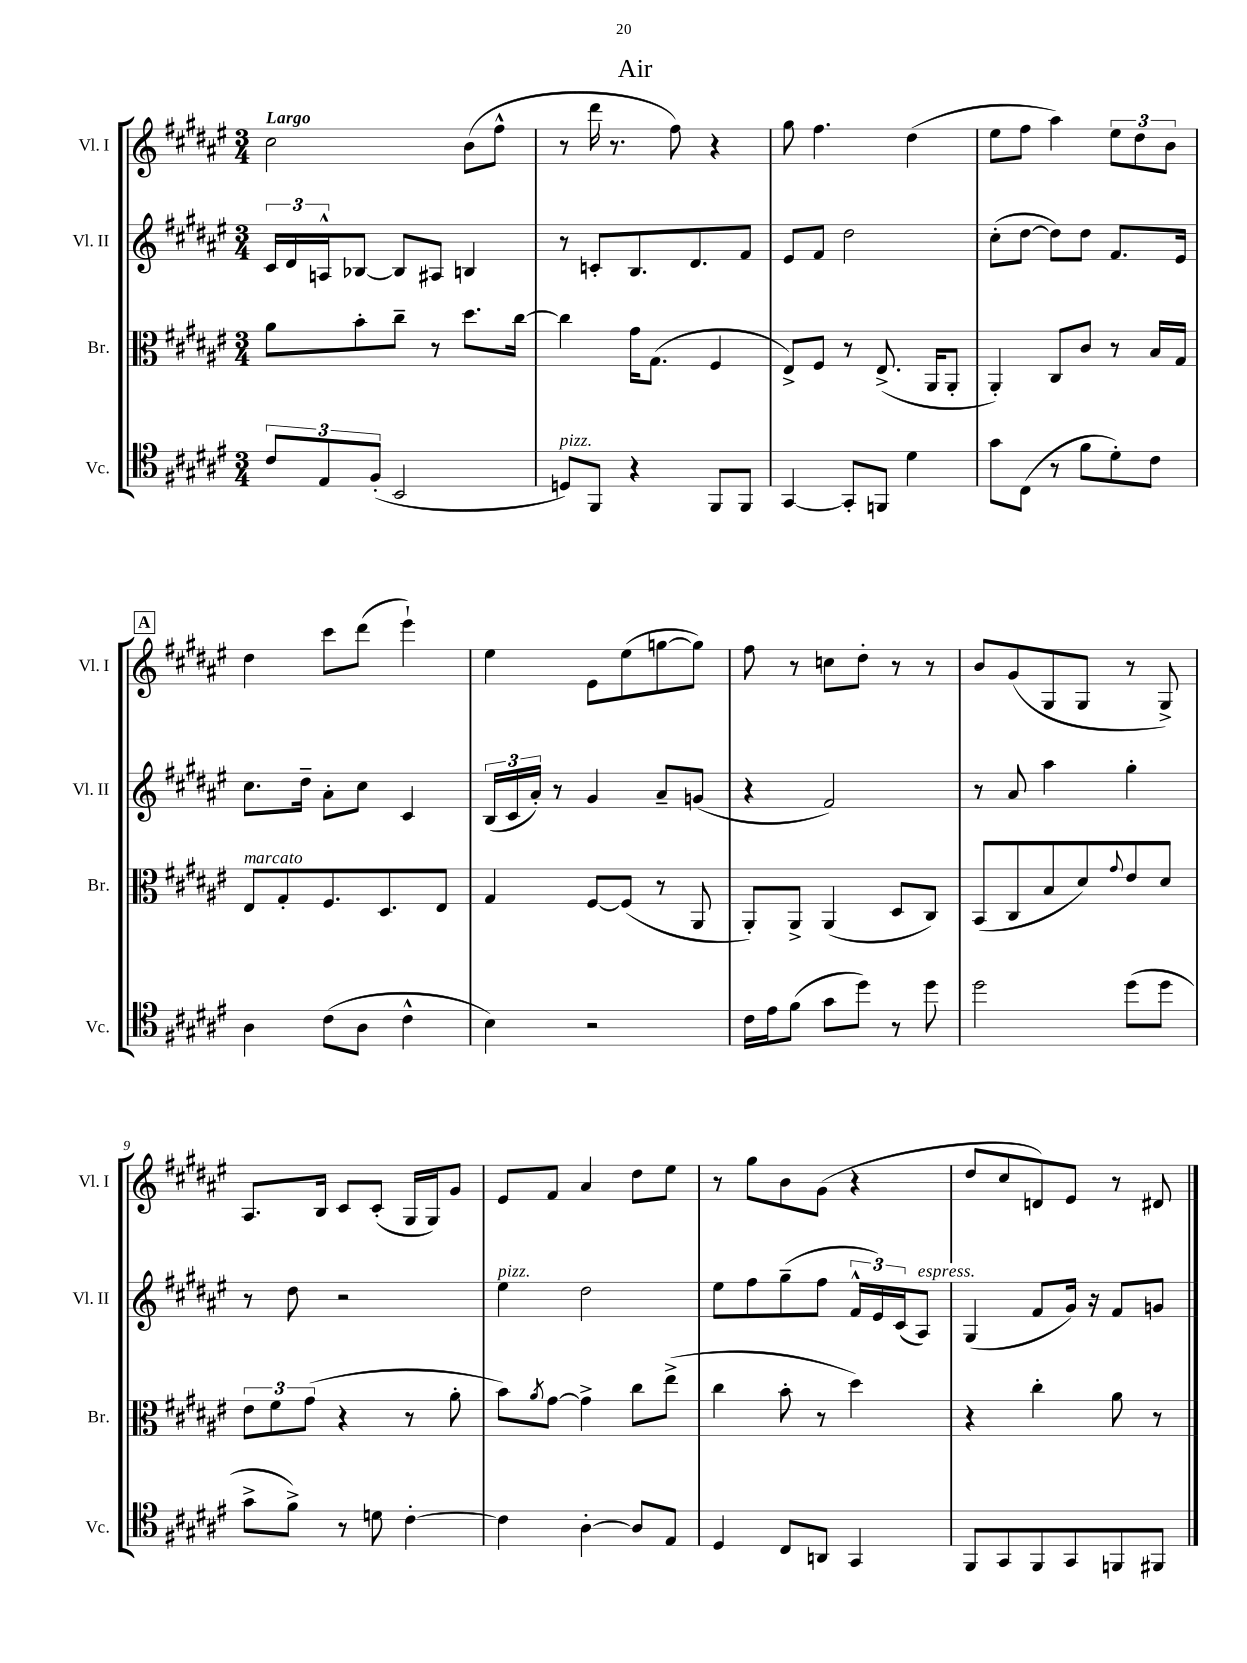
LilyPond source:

\header { title = "Air" }
<<
\new StaffGroup <<
\new Staff = "s0" \with { instrumentName = "Vl. I" shortInstrumentName = "Vl. I" } {
    \clef treble \key fis \major \numericTimeSignature \time 3/4 \tempo "Largo"
    cis''2 b'8( fis''8-^ |
    r8 dis'''16 r8. fis''8) r4 |
    gis''8 fis''4. dis''4( |
    eis''8 fis''8 ais''4) \tuplet 3/2 { eis''8 dis''8 b'8 } |
    \mark \markup { \box "A" } dis''4 cis'''8 dis'''8( eis'''4-!) |
    eis''4 eis'8 eis''8( g''8~ g''8) |
    fis''8 r8 c''8 dis''8-. r8 r8 |
    b'8 gis'8( gis8 gis8 r8 gis8->) |
    ais8. b16 cis'8 cis'8-.( gis16 gis16) gis'8 |
    eis'8 fis'8 ais'4 dis''8 eis''8 |
    r8 gis''8 b'8 gis'8( r4 |
    dis''8 cis''8 d'8) eis'8 r8 dis'8 \bar "|." |
}
\new Staff = "s1" \with { instrumentName = "Vl. II" shortInstrumentName = "Vl. II" } {
    \clef treble \key fis \major \numericTimeSignature \time 3/4
    \tuplet 3/2 { cis'16 dis'16 a16-^ } bes8~ bes8 ais8 b4 |
    r8 c'8-. b8. dis'8. fis'8 |
    eis'8 fis'8 dis''2 |
    cis''8-.( dis''8~ dis''8) dis''8 fis'8. eis'16 |
    \mark \markup { \box "A" } cis''8. dis''16-- ais'8-. cis''8 cis'4 |
    \tuplet 3/2 { b16( cis'16 ais'16-.) } r8 gis'4 ais'8-- g'8( |
    r4 fis'2) |
    r8 ais'8 ais''4 gis''4-. |
    r8 dis''8 r2 |
    eis''4^\markup { \italic "pizz." } dis''2 |
    eis''8 fis''8 gis''8--( fis''8 \tuplet 3/2 { fis'16-^ eis'16) cis'16( } ais8^\markup { \italic "espress." }) |
    gis4( fis'8 gis'16) r16 fis'8 g'8 \bar "|." |
}
\new Staff = "s2" \with { instrumentName = "Br." shortInstrumentName = "Br." } {
    \clef alto \key fis \major \numericTimeSignature \time 3/4
    ais'8 b'8-. cis''8-- r8 dis''8. cis''16~ |
    cis''4 gis'16 gis8.( fis4 |
    eis8->) fis8 r8 eis8.->( ais,16 ais,8-. |
    ais,4-.) cis8 cis'8 r8 b16 gis16 |
    \mark \markup { \box "A" } eis8^\markup { \italic "marcato" } gis8-. fis8. dis8. eis8 |
    gis4 fis8~ fis8( r8 ais,8 |
    ais,8-.) ais,8-> ais,4( dis8 cis8) |
    b,8( cis8 b8 dis'8) \appoggiatura { gis'8 } eis'8 dis'8 |
    \tuplet 3/2 { eis'8 fis'8 gis'8( } r4 r8 ais'8-. |
    b'8) \acciaccatura { ais'8 } gis'8~ gis'4-> cis''8 eis''8->( |
    cis''4 b'8-. r8 dis''4) |
    r4 cis''4-. ais'8 r8 \bar "|." |
}
\new Staff = "s3" \with { instrumentName = "Vc." shortInstrumentName = "Vc." } {
    \clef tenor \key fis \major \numericTimeSignature \time 3/4
    \tuplet 3/2 { cis'8 eis8 fis8-.( } b,2 |
    d8^\markup { \italic "pizz." }) fis,8 r4 fis,8 fis,8 |
    gis,4~ gis,8-. f,8 dis'4 |
    gis'8 cis8( r8 fis'8 dis'8-.) cis'8 |
    \mark \markup { \box "A" } ais4 cis'8( ais8 cis'4-^ |
    b4) r2 |
    cis'16 eis'16 fis'8( gis'8 dis''8) r8 dis''8 |
    dis''2 dis''8( dis''8 |
    gis'8-> fis'8->) r8 d'8 cis'4~-. |
    cis'4 ais4~-. ais8 eis8 |
    dis4 cis8 a,8 gis,4 |
    fis,8 gis,8 fis,8 gis,8 f,8 fis,8 \bar "|." |
}
>>
>>
